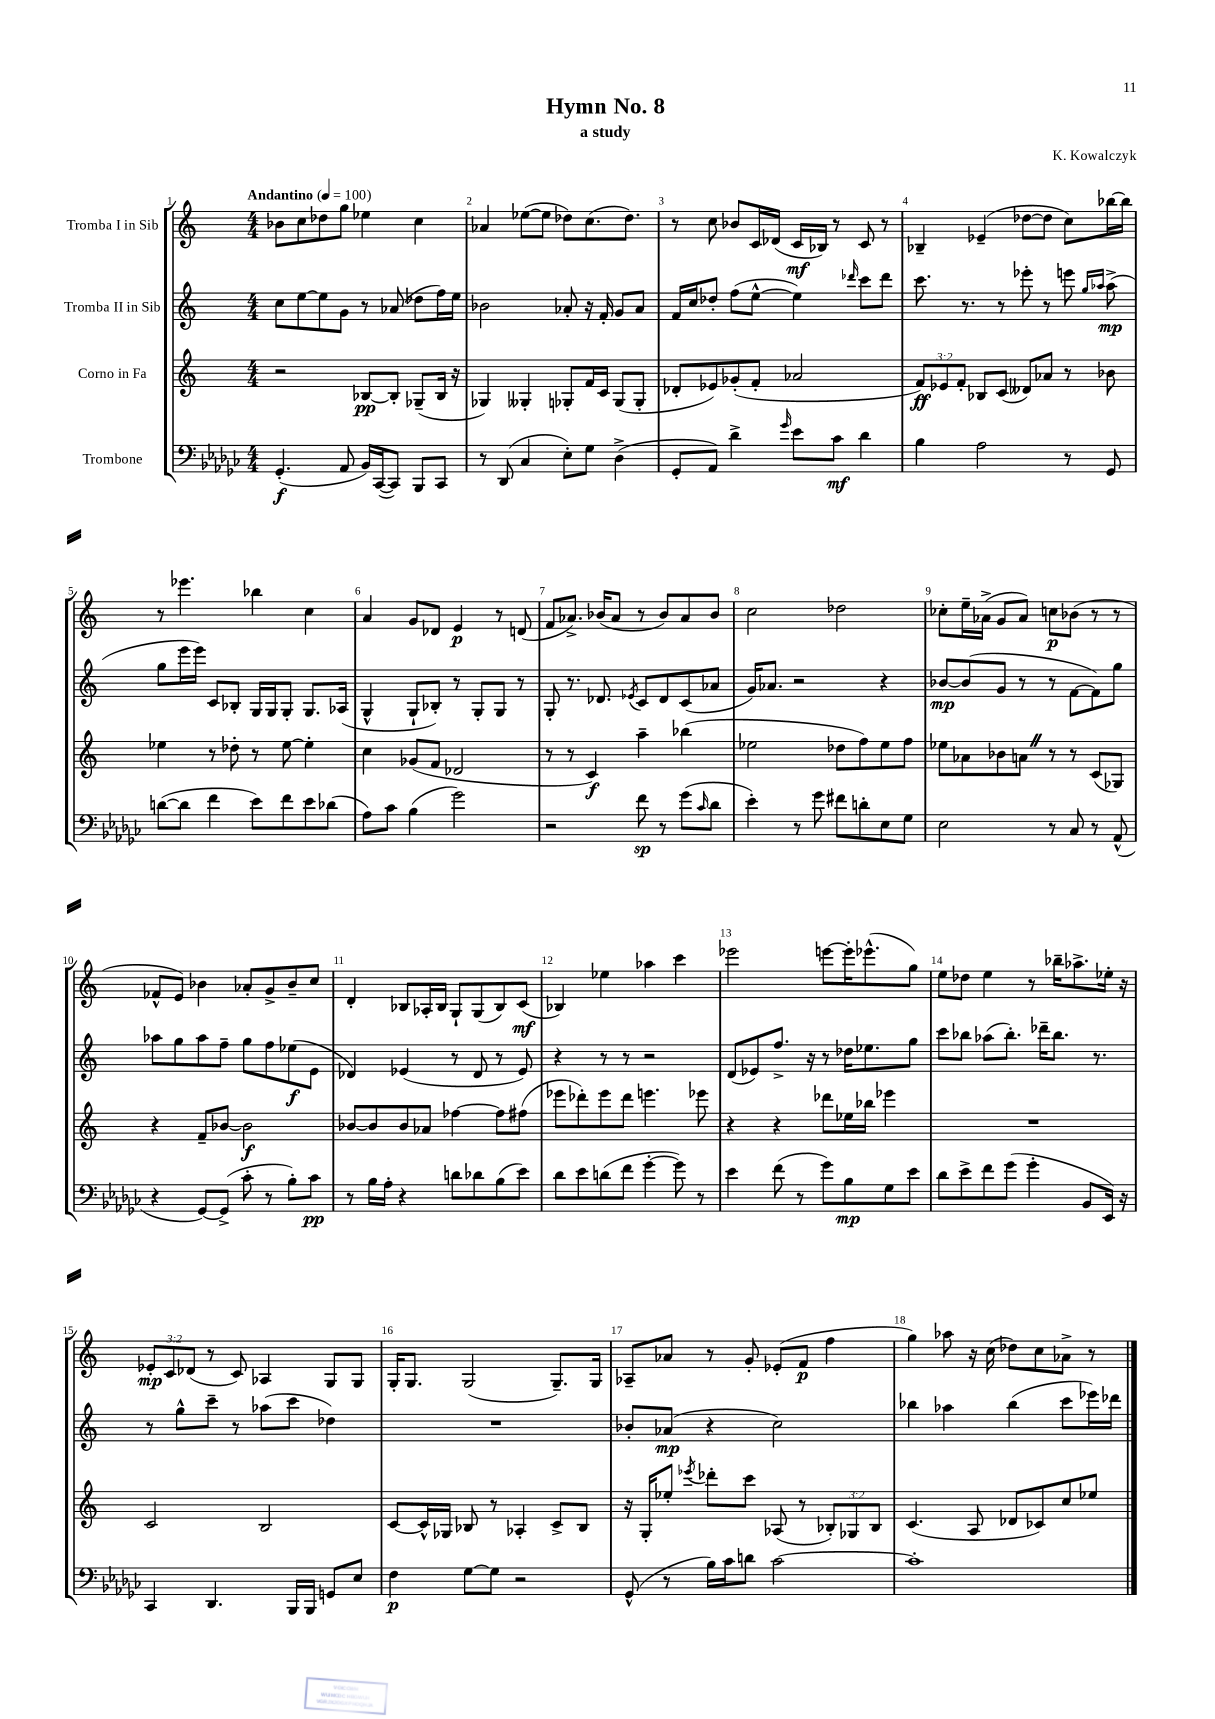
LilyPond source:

\header { title = "Hymn No. 8" composer = "K. Kowalczyk" subtitle = "a study" }
<<
\new StaffGroup <<
\new Staff = "s0" \with { instrumentName = "Tromba I in Sib" } {
    \clef treble \key c \major \numericTimeSignature \time 4/4 \override Staff.TupletNumber.text = #tuplet-number::calc-fraction-text \tempo "Andantino" 4 = 100
    bes'8 c''8 des''8 g''8 ees''4 c''4 |
    aes'4 ees''8~( ees''8 des''8) c''8.( des''8.) |
    r8 c''8 bes'8 c'16 des'16( c'16\mf bes16) r8 c'8 r8 |
    bes4-- ees'4--( des''8~ des''8 c''8) bes''16~ bes''16 |
    r8 ees'''4. bes''4 c''4 |
    a'4 g'8 des'8 e'4\p r8 d'8( |
    f'8 aes'8.->) bes'16( aes'8 r8 bes'8) aes'8 bes'8 |
    c''2 des''2 |
    ces''8-. e''16-- aes'16->( g'8 aes'8) c''8\p bes'8( r8 r8 |
    fes'8-^ e'8) bes'4 aes'8-. g'8-> bes'8-- c''8 |
    d'4-. bes8 aes16-. bes16 g8-! g8( bes8) c'8\mf( |
    bes4) ees''4 aes''4 c'''4 |
    ees'''2 e'''8~ e'''16-. ees'''8.-^( g''8) |
    e''8 des''8 e''4 r8 bes''16-- aes''8.-> ees''16-. r16 |
    \tuplet 3/2 { ees'8-.\mp c'8 des'8( } r8 c'8) aes4 g8 g8 |
    g16-. g8. g2( g8.--) g16 |
    aes8-- aes'8 r8 g'8-. ees'8-.( f'8\p f''4 |
    g''4) aes''8 r16 c''16( des''8) c''8 aes'8-> r8 \bar "|." |
}
\new Staff = "s1" \with { instrumentName = "Tromba II in Sib" } {
    \clef treble \key c \major \numericTimeSignature \time 4/4
    c''8 e''8~ e''8 g'8 r8 aes'8( des''8 f''16) e''16 |
    bes'2 aes'8-. r16 f'16-. g'8 aes'8 |
    f'16 c''16 des''8-. f''8( e''8~-^ e''4) \grace { des'''16 } c'''8 des'''8 |
    c'''8. r8. r8 ees'''8-. r8 e'''8 \grace { g''16 aes''16 } aes''8->\mp( |
    g''8 e'''16 e'''16) c'8 bes8-. g16 g16 g8-. g8. aes16( |
    g4-^ g8-! bes8-.) r8 g8-. g8 r8 |
    g8-. r8. des'8. \acciaccatura { ees'8 } c'8 des'8 c'8( aes'8 |
    g'16) aes'8. r2 r4 |
    bes'8~\mp bes'8( g'8 r8 r8 f'8~ f'8) g''8 |
    aes''8 g''8 aes''8 f''8-- g''8 f''8 ees''8\f( e'8 |
    des'4) ees'4( r8 des'8 r8 ees'8) |
    r4 r8 r8 r2 |
    d'8( ees'8) f''8.-> r16 r8 des''16 ees''8. g''8 |
    c'''8 bes''8 aes''8( bes''8.-.) des'''16-- bes''8. r8. |
    r8 g''8-^ c'''8-- r8 aes''8( c'''8 des''4) |
    R1 |
    bes'8-. aes'8\mp( r4 c''2) |
    bes''4 aes''4 bes''4( c'''8 ees'''16) des'''16 \bar "|." |
}
\new Staff = "s2" \with { instrumentName = "Corno in Fa" } {
    \clef treble \key c \major \numericTimeSignature \time 4/4 \override Staff.TupletNumber.text = #tuplet-number::calc-fraction-text
    r2 bes8~\pp bes8-. ges8--( bes16 r16 |
    ges4) geses4-. ges8-. f'16 c'16 ges8( ges8-. |
    des'8-. ees'8) ges'8-.( f'8-. aes'2 |
    \tuplet 3/2 { f'8\ff) ees'8 f'8-. } bes8 c'8( deses'8) aes'8 r8 bes'8 |
    ees''4 r8 des''8-. r8 ees''8~ ees''4-. |
    c''4 ges'8( f'8 des'2 |
    r8 r8 c'4\f) a''4-- bes''4( |
    ees''2 des''8 f''8) ees''8 f''8 |
    ees''8 aes'8 bes'8 a'8 \once \override BreathingSign.text = \markup { \musicglyph "scripts.caesura.straight" } \breathe r8 r8 c'8( ges8) |
    r4 f'8-- bes'8~ bes'2\f |
    bes'8~ bes'8 bes'8 aes'8 fes''4~ fes''8 fis''8( |
    ees'''8 des'''8-.) ees'''8 des'''8 e'''4. ees'''8 |
    r4 r4 des'''8 ees''16 bes''16 ees'''4 |
    R1 |
    c'2 b2 |
    c'8~ c'16-^ ges16 bes8 r8 aes4-. c'8-> bes8 |
    r16 g16-. ees''8-. \acciaccatura { ees'''8 } des'''8-. c'''8 aes8( r8 \tuplet 3/2 { bes8-.) ges8 bes8 } |
    c'4.( a8 des'8 ces'8) c''8 ees''8 \bar "|." |
}
\new Staff = "s3" \with { instrumentName = "Trombone" } {
    \clef bass \key ges \major \numericTimeSignature \time 4/4
    ges,4.-.\f( aes,8 bes,16) ces,16~( ces,8) bes,,8 ces,8 |
    r8 des,8( ces4 ees8-.) ges8 des4->( |
    ges,8-. aes,8) des'4-> \grace { ges'16 } ees'8 ces'8\mf des'4 |
    bes4 aes2 r8 ges,8 |
    d'8~( d'8 f'4 ees'8) f'8 ees'8 des'8( |
    aes8) ces'8 bes4( ges'2) |
    r2 f'8\sp r8 ges'8( \grace { ces'16 } des'8 |
    ees'4-.) r8 ges'8 fis'8 d'8-. ees8 ges8 |
    ees2 r8 ces8 r8 aes,8-^( |
    r4 ges,8~) ges,8->( ces'8-. r8 bes8-.) ces'8\pp |
    r8 bes16 aes16-. r4 d'8 des'8 bes8( ees'8) |
    des'8 ees'8 d'8( f'8 ges'4~-. ges'8) r8 |
    ees'4 f'8( r8 ges'8) bes8\mp ges8 ees'8 |
    des'8 ees'8-> f'8 ges'8( ges'4-. bes,8 ees,16) r16 |
    ces,4 des,4. bes,,16 bes,,16 g,8 ees8 |
    f4\p ges8~ ges8 r2 |
    ges,8-^( r8 bes16) ces'16 d'8 ces'2~ |
    ces'1-. \bar "|." |
}
>>
>>
\layout { \context { \Score \override BarNumber.break-visibility = ##(#f #t #t) barNumberVisibility = #all-bar-numbers-visible } }
